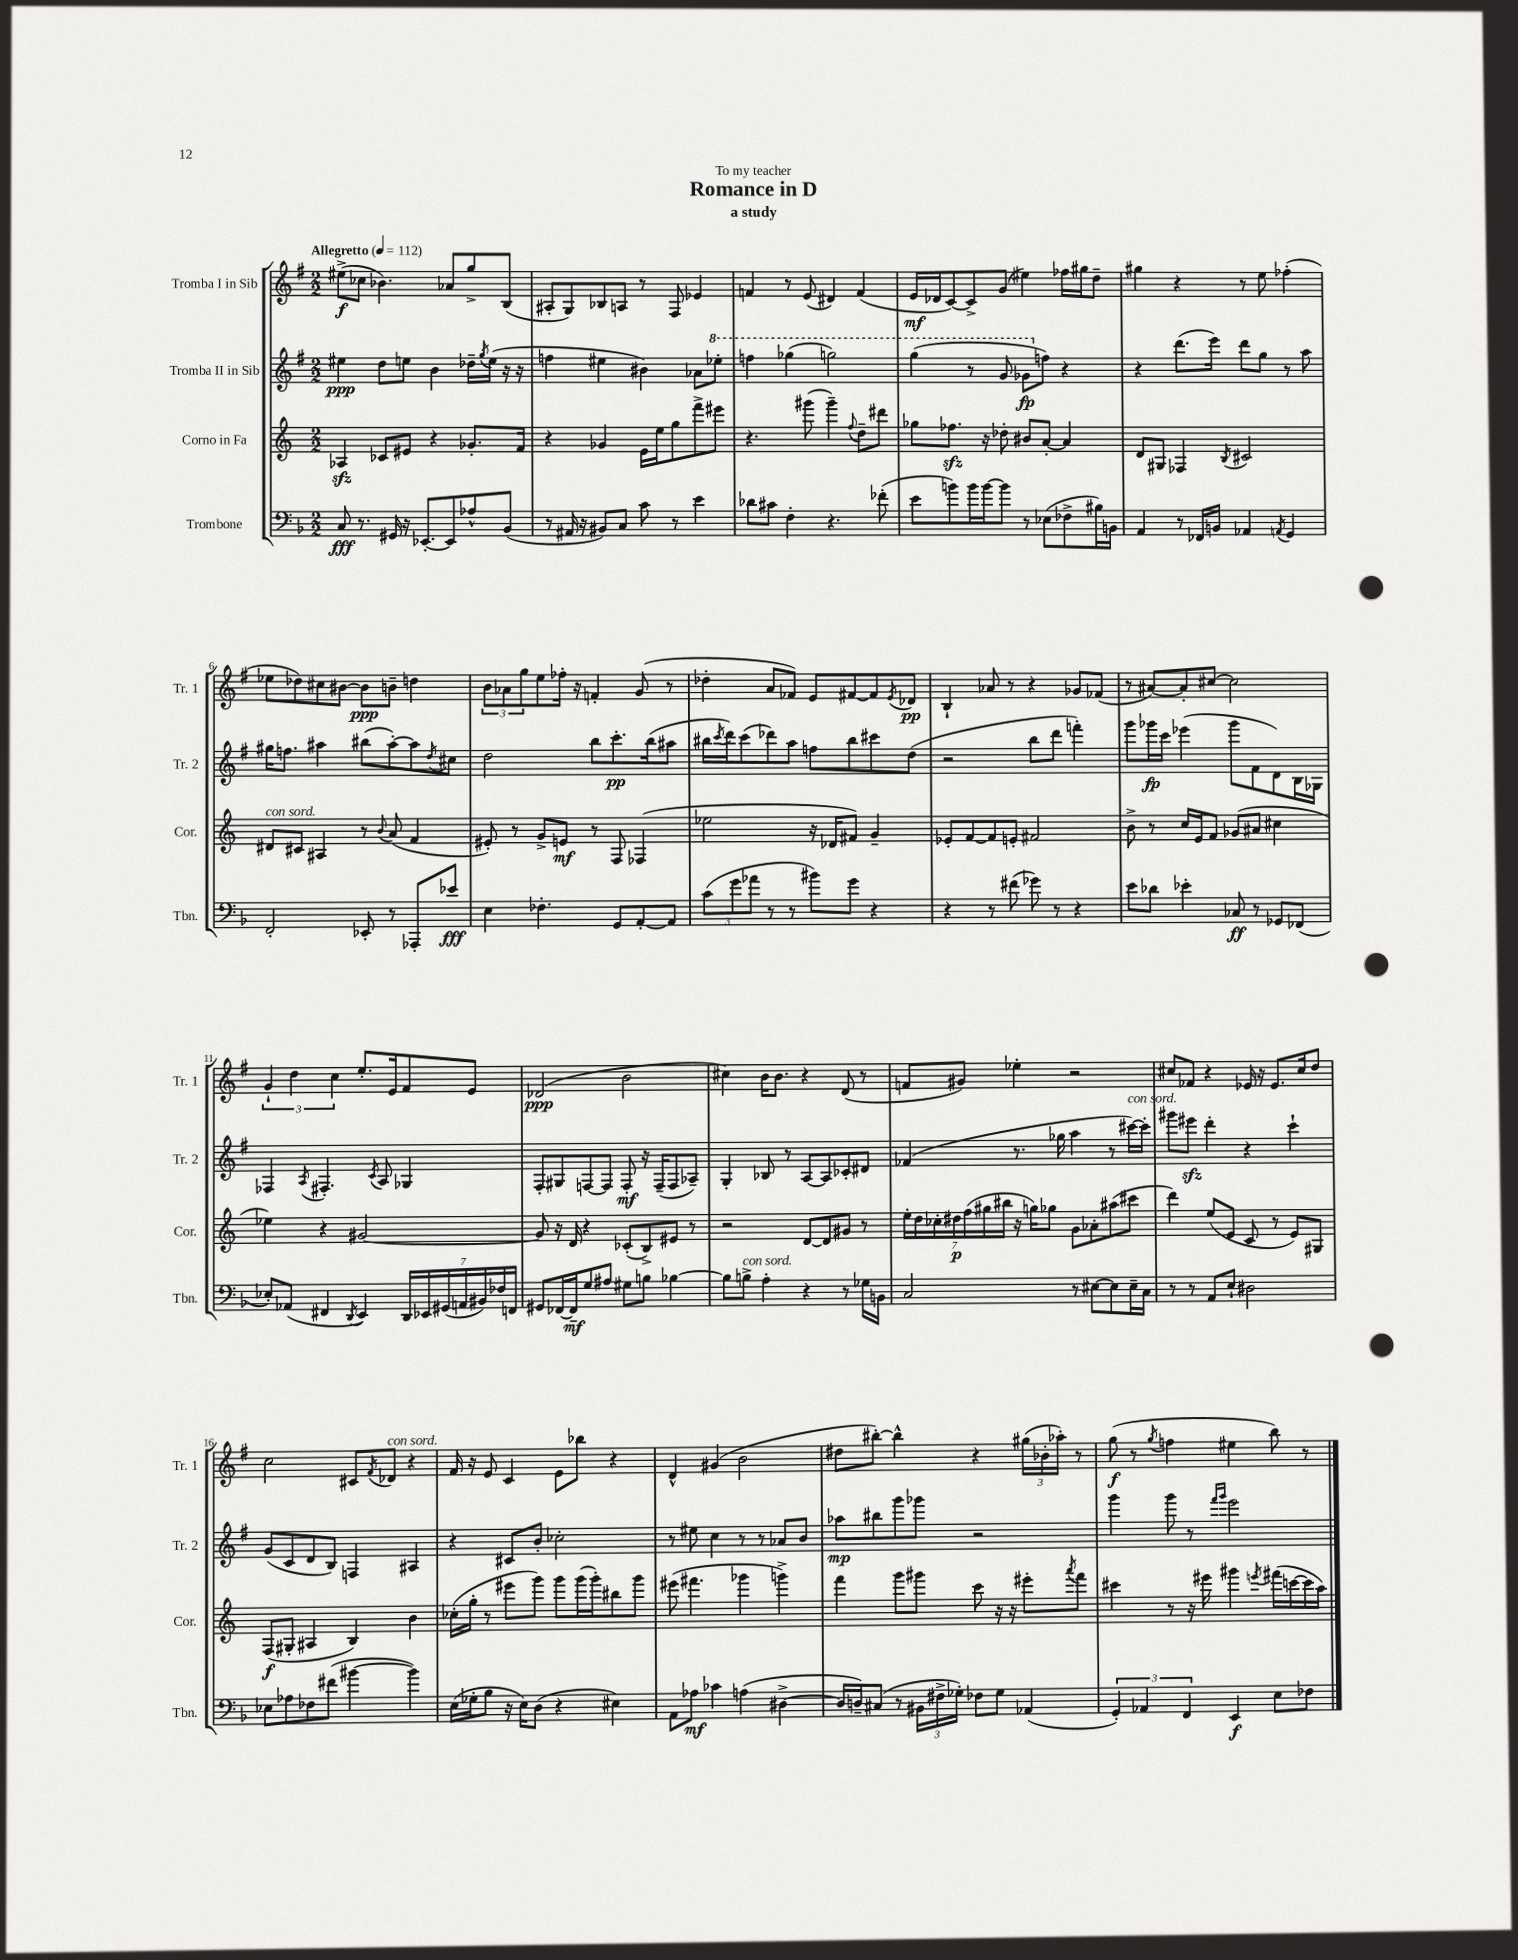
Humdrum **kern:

**kern	**dynam	**kern	**dynam	**kern	**dynam	**kern	**dynam
*part4	*part4	*part3	*part3	*part2	*part2	*part1	*part1
*staff4	*staff4	*staff3	*staff3	*staff2	*staff2	*staff1	*staff1
*I"Trombone	*	*I"Corno in Fa	*	*I"Tromba II in Sib	*	*I"Tromba I in Sib	*
*I'Tbn.	*	*I'Cor.	*	*I'Tr. 2	*	*I'Tr. 1	*
*clefF4	*	*clefG2	*	*clefG2	*	*clefG2	*
*k[b-]	*	*k[]	*	*k[f#]	*	*k[f#]	*
*M2/2	*	*M2/2	*	*M2/2	*	*M2/2	*
*MM112	*	*MM112	*	*MM112	*	*MM112	*
=1	=1	=1	=1	=1	=1	=1	=1
!	!	!	!	!	!	!LO:TX:a:B:t=Allegretto	!
8C/	fff	4A-Xzz/	.	4ee#X\	ppp	(8ee#X^\L	f
8.r	.	.	.	.	.	8cc-X\J	.
.	.	8c-X/L	.	8dd\L	.	4.b-X\)	.
16GG#X/	.	.	.	.	.	.	.
16r	.	8e#X/J	.	8een\J	.	.	.
[8.EE-X'/L	.	.	.	.	.	.	.
.	.	4r	.	4b\	.	.	.
8EE-/]	.	.	.	.	.	8a-X/L	.
8A-X^^/	.	8.g-X'/L	.	16dd-X~\LL	.	8gg^/	.
.	.	.	.	8qgg/	.	.	.
.	.	.	.	(16ee\JJ	.	.	.
(8BB-/J	.	.	.	16r	.	(8B/J	.
.	.	16f/Jk	.	16r	.	.	.
=2	=2	=2	=2	=2	=2	=2	=2
8r	.	4r	.	4ffn\	.	8A#X'/L	.
16AA#X/	.	.	.	.	.	8G/)	.
16r	.	.	.	.	.	.	.
8BB#X/L)	.	4g-X/	.	4ee#X\	.	8B-X/	.
8C/J	.	.	.	.	.	8An/J	.
8c\	.	16e\LL	.	4b#X\)	.	8r	.
.	.	16ee\J	.	.	.	.	.
8r	.	8gg\	.	.	.	8F#/	.
4e\	.	8fff^\	.	8a-X\L	.	4e-X/	.
*	*	*	*	*8va	*	*	*
.	.	8eee#X\J	.	8eee-X'\J	.	.	.
=3	=3	=3	=3	=3	=3	=3	=3
8d-X\L	.	4.r	.	4fffn\	.	4fn/	.
8c#X\J	.	.	.	.	.	.	.
4F'\	.	.	.	(4ggg-X\	.	8r	.
.	.	(8ggg#X\	.	.	.	(8e/	.
4.r	.	4ggg#~\)	.	2gggn\)	.	4d#X/)	.
.	.	8qqff/	.	.	.	.	.
.	.	8dd~\L	.	.	.	(4f/	.
(8f-X'\	.	8ddd#X\J	.	.	.	.	.
=4	=4	=4	=4	=4	=4	=4	=4
8e\L	.	8gg-X\L	.	(4ggg\	.	16e/LL	mf
.	.	.	.	.	.	16d-X/J	.
8bn\)	.	8.ff-Xzz\J	.	.	.	[8c/)	.
16b\L	.	.	.	8r	.	8c^/]	.
[16b\J	.	16r	.	.	.	.	.
8b\J]	.	8dd-X'\	.	8gg/	.	(8g/J	.
8r	.	8b#X/L	.	8gg-X\L	fp	4ee#X\)	.
*	*	*	*	*X8va	*	*	*
(8E-X\L	.	[8a'/J	.	8ffn\J)	.	.	.
8F-X^\	.	4a/]	.	4r	.	16ff-X\LL	.
.	.	.	.	.	.	16gg#X\J	.
16B#X\L)	.	.	.	.	.	8dd~\J	.
16BBn\JJ	.	.	.	.	.	.	.
=5	=5	=5	=5	=5	=5	=5	=5
4AA/	.	8d/L	.	4r	.	4gg#X\	.
.	.	8G#X/J	.	.	.	.	.
8r	.	4F-X/	.	(8.ddd\L	.	4r	.
16FF-X/LL	.	.	.	.	.	.	.
16BBn/JJ	.	.	.	16eee\Jk)	.	.	.
.	.	8qB/	.	.	.	.	.
4AA-X/	.	2c#X/	.	8ddd\L	.	8r	.
.	.	.	.	8gg\J	.	8ee\	.
8qAAn/	.	.	.	.	.	.	.
4GG/	.	.	.	8r	.	(4ff-X'\	.
.	.	.	.	8aa\	.	.	.
!!LO:LB:g=z
=6	=6	=6	=6	=6	=6	=6	=6
!	!	!LO:TX:a:i:t=con sord.	!	!	!	!	!
2FF'/	.	8d#X/L	.	16gg#X\KL	.	8ee-X\L	.
.	.	.	.	8.ffn\J	.	.	.
.	.	8c#X/J	.	.	.	8dd-X\)	.
.	.	4A#X/	.	4aa#X\	.	8cc#X\	.
.	.	.	.	.	.	[8b#X\J	.
8EE-X'/	.	8r	.	(8bb#X\L	.	8b#\L]	ppp
.	.	8qqb/	.	.	.	.	.
8r	.	(8a/	.	[8aa#'\)	.	8bn~\J	.
8AAA-X'/L	.	4f/	.	8aa#\]	.	4ddn\	.
.	.	.	.	8qdd/	.	.	.
8e-X/J	fff	.	.	8cc#X\J	.	.	.
=7	=7	=7	=7	=7	=7	=7	=7
4E\	.	8e#X'/)	.	2dd\	.	12b\L	.
.	.	.	.	.	.	12a-X\	.
.	.	8r	.	.	.	.	.
.	.	.	.	.	.	12gg\	.
4.F-X'\	.	8g^/L	.	.	.	8ee\	.
.	.	8en/J	mf	.	.	16ff-X'\Jk	.
.	.	.	.	.	.	16r	.
.	.	8r	.	8bb\L	.	4fn'/	.
8GG/L	.	8F/	.	8.ccc'\	pp	.	.
[8AA'/	.	(4F-X/	.	.	.	(8g/	.
.	.	.	.	(16bb\k	.	.	.
8AA/J]	.	.	.	8aa#X\J	.	8r	.
=8	=8	=8	=8	=8	=8	=8	=8
(12c\L	.	2ee-X\	.	16bb#X\LL	.	4dd-X'\	.
.	.	.	.	8qccc/	.	.	.
.	.	.	.	16ddd\J)	.	.	.
12g\	.	.	.	.	.	.	.
.	.	.	.	(8ccc\	.	.	.
12a-X\J	.	.	.	.	.	.	.
8r	.	.	.	8ddd-X\)	.	8a/L	.
8r	.	.	.	8aa\J	.	8f-X/J)	.
8b#X\L)	.	16r	.	8ffn\L	.	8e/L	.
.	.	16d-X/KL	.	.	.	.	.
8g\J	.	8f#X/J)	.	8bb#\	.	[8f#X/	.
4r	.	4g~/	.	8ccc#X\	.	8f#/]	.
.	.	.	.	.	.	8qe/	.
.	.	.	.	(8dd\J	.	8d-X/J	pp
=9	=9	=9	=9	=9	=9	=9	=9
4r	.	8e-X'/L	.	2r	.	4B`/	.
.	.	[8f/	.	.	.	.	.
8r	.	8f/]	.	.	.	8a-X/	.
(8f#X\	.	8en'/J	.	.	.	8r	.
8g-X\)	.	2f#X/	.	8bb\L	.	4r	.
8r	.	.	.	8ddd\J	.	.	.
4r	.	.	.	4fffn'\)	.	8g-X/L	.
.	.	.	.	.	.	(8f-X/J	.
=10	=10	=10	=10	=10	=10	=10	=10
8e\L	.	8b^\	.	8ggg\L	.	8r	.
8d-X\J	.	8r	.	16ggg-X\L	fp	[8a#X/L)	.
.	.	.	.	16ccc\JJ	.	.	.
4e-X'\	.	16cc/LL	.	(4eee-X\	.	8a#'/]	.
.	.	16e/J	.	.	.	.	.
.	.	8f/J	.	.	.	[8cc#X/J	.
8C-X/	ff	(8g-X/L	.	8ggg-\L	.	2cc#\]	.
8r	.	8a#X/J	.	8f#\	.	.	.
8GG-X/L	.	4cc#X\	.	8d\)	.	.	.
(8FF-X/J	.	.	.	16B\L	.	.	.
.	.	.	.	16G-X\JJ	.	.	.
!!LO:LB:g=z
=11	=11	=11	=11	=11	=11	=11	=11
8E-X'/L)	.	4ee-X\)	.	4F-X/	.	6g`/	.
(8AA-X/J	.	.	.	.	.	.	.
.	.	.	.	.	.	6dd\	.
.	.	.	.	8qA/	.	.	.
4FF#X/	.	4r	.	4.F#X'/	.	.	.
.	.	.	.	.	.	6cc\	.
8qDD/	.	.	.	.	.	.	.
4EE/)	.	[2g#X/	.	.	.	8.ee'/L	.
.	.	.	.	8qc/	.	.	.
.	.	.	.	8A/	.	.	.
.	.	.	.	.	.	16e/k	.
28DD/LL	.	.	.	4G-X/	.	8f#/	.
28EE-X/	.	.	.	.	.	.	.
(28GG#X/	.	.	.	.	.	.	.
28AAn/	.	.	.	.	.	.	.
.	.	.	.	.	.	8e/J	.
28BB#X/)	.	.	.	.	.	.	.
28F-X/	.	.	.	.	.	.	.
28FFn/JJ	.	.	.	.	.	.	.
=12	=12	=12	=12	=12	=12	=12	=12
8GG#X/L	.	8g#/]	.	8F#'/L	.	(2d-X/	ppp
[16FF-X/L	.	16r	.	8G#X/	.	.	.
16FF-~/J]	mf	16d/	.	.	.	.	.
8G/	.	4r	.	[8Fn/	.	.	.
8A#X/J	.	.	.	8F/J]	.	.	.
8G#X\L	.	(8c-X'/L	.	8F'/	mf	2b\	.
8Bn\J	.	8B^/)	.	16r	.	.	.
.	.	.	.	(16F~/KL	.	.	.
[4B-X\	.	8e#X/J	.	8F/	.	.	.
.	.	8r	.	8A-X~/J)	.	.	.
=13	=13	=13	=13	=13	=13	=13	=13
8B-\L]	.	2r	.	4G'/	.	4cc#X\)	.
!LO:TX:a:i:t=con sord.	!	!	!	!	!	!	!
8Bn^\J	.	.	.	.	.	.	.
4A'\	.	.	.	8B-X/	.	16b\KL	.
.	.	.	.	.	.	8.b\J	.
.	.	.	.	8r	.	.	.
4r	.	[8d/L	.	[8A/L	.	4r	.
.	.	8d/]	.	8A/]	.	.	.
8r	.	8g#X/J	.	8c-X'/	.	(8d/	.
16G-X\LL	.	8r	.	8d#X/J	.	8r	.
16BBn\JJ	.	.	.	.	.	.	.
=14	=14	=14	=14	=14	=14	=14	=14
2C/	.	28ee'\LL	.	(4f-X/	.	8fn/L	.
.	.	28dd\	.	.	.	.	.
.	.	28cc-X'\	.	.	.	.	.
.	.	28dd#X\	p	.	.	.	.
.	.	.	.	.	.	8g#X/J)	.
.	.	(28ff\	.	.	.	.	.
.	.	28gg#X\	.	.	.	.	.
.	.	28bb#X\JJ	.	.	.	.	.
.	.	16r	.	8.r	.	4ee-X'\	.
.	.	16ggn\KL)	.	.	.	.	.
.	.	8gg-X\J	.	.	.	.	.
.	.	.	.	16gg-X\	.	.	.
8r	.	8g\L	.	4aa\	.	2r	.
[8E#X\L	.	8a-X'\	.	.	.	.	.
8E#\]	.	(8aa#X\	.	8r	.	.	.
!	!	!	!	!LO:TX:a:i:t=con sord.	!	!	!
16E#~\L	.	8ccc#X\J	.	[16ccc#X\LL)	.	.	.
16C\JJ	.	.	.	16ccc#'\JJ]	.	.	.
=15	=15	=15	=15	=15	=15	=15	=15
8r	.	4ddd\)	.	8ggg#X\L	.	8cc#X/L	.
8r	.	.	.	8eee#Xzz\J	.	8f-X/J	.
8AA/L	.	(8ee/L	.	4ddd'\	.	4r	.
8E`/J	.	8e/J	.	.	.	.	.
2D#X\	.	8c/	.	4r	.	16e-X/	.
.	.	.	.	.	.	16r	.
.	.	8r	.	.	.	8.e-/L	.
.	.	8e/L)	.	4ccc`\	.	.	.
.	.	.	.	.	.	16cc#/k	.
.	.	8G#X/J	.	.	.	8dd/J	.
!!LO:LB:g=z
=16	=16	=16	=16	=16	=16	=16	=16
8E-X\L	.	(8F/L	f	(8g/L	.	2cc\	.
8A-X\	.	8G#X'/J	.	8c/	.	.	.
8F-X\	.	4A#X/	.	8d/	.	.	.
(8f#X\J	.	.	.	8B/J)	.	.	.
[4b#X\	.	4B/)	.	4Fn/	.	8c#X/L	.
.	.	.	.	.	.	8qf#/	.
!	!	!	!	!	!	!LO:TX:a:i:t=con sord.	!
.	.	.	.	.	.	8d-X/J	.
4b#\])	.	4b\	.	4A#X/	.	4r	.
=17	=17	=17	=17	=17	=17	=17	=17
(16E\LL	.	(16cc-X'\LL	.	4r	.	16f#/	.
16G-X'\J	.	16gg'\JJ	.	.	.	16r	.
8B-\J	.	8r	.	.	.	8e/	.
16r	.	8eee#X\L	.	8c#X/L	.	4c/	.
16E\KL)	.	.	.	.	.	.	.
(8D\J	.	8ggg\J)	.	8b'/J	.	.	.
4r	.	8ggg\L	.	2cc-X'\	.	8e\L	.
.	.	(16ggg\L	.	.	.	8bb-X\J	.
.	.	16ggg'\J)	.	.	.	.	.
4E#X\)	.	8bb#X\	.	.	.	4r	.
.	.	8ggg\J	.	.	.	.	.
=18	=18	=18	=18	=18	=18	=18	=18
8AA\L	.	(8eee#X\	.	8r	.	4d^^/	.
8A-X\J	mf	4.fff#X\	.	8ee#X\	.	.	.
4c-X\	.	.	.	4cc\	.	(4g#X/	.
(4An\	.	4ggg-X\	.	8r	.	2b\	.
.	.	.	.	8r	.	.	.
[4D#X^\	.	4gggn^\)	.	8a-X/L	.	.	.
.	.	.	.	8b/J	.	.	.
=19	=19	=19	=19	=19	=19	=19	=19
16D#/LL]	.	4fff\	.	8aa-X\L	mp	8dd#X\L	.
16Dn~/J)	.	.	.	.	.	.	.
(8C#X/J	.	.	.	8bb#X\	.	[8bb#X'\J)	.
8r	.	8ggg\L	.	8ggg\	.	4bb#^^\]	.
24BB#X\LL	.	8ggg#X\J	.	8ggg-X\J	.	.	.
24F#X^\	.	.	.	.	.	.	.
24G-X'\JJ)	.	.	.	.	.	.	.
8F-X\L	.	8ccc\	.	2r	.	4r	.
8G-\J	.	16r	.	.	.	.	.
.	.	16r	.	.	.	.	.
(4AA-X/	.	8eee#X'\L	.	.	.	(24gg#X\LL	.
.	.	.	.	.	.	24b-X'\	.
.	.	.	.	.	.	24aa-X'\JJ)	.
.	.	8qaaa/	.	.	.	.	.
.	.	8fff\J	.	.	.	8r	.
=20	=20	=20	=20	=20	=20	=20	=20
6GG'/)	.	4ccc#X\	.	4ggg\	.	(8gg\	f
.	.	.	.	.	.	8r	.
6AA-X/	.	.	.	.	.	.	.
.	.	.	.	.	.	8qgg/	.
.	.	8r	.	8ggg\	.	4ffn\	.
6FF/	.	.	.	.	.	.	.
.	.	16r	.	8r	.	.	.
.	.	16eee#X\	.	.	.	.	.
.	.	.	.	16qqfff#/LL	.	.	.
.	.	.	.	16qqggg/JJ	.	.	.
4EE/	f	4ggg#X\	.	2eee\	.	4ee#X\	.
.	.	8qeeen/	.	.	.	.	.
8E\L	.	(16fff#X\LL	.	.	.	8bb\)	.
.	.	[16cccn\	.	.	.	.	.
8F-X\J	.	16ccc\]	.	.	.	8r	.
.	.	16aa\JJ)	.	.	.	.	.
==	==	==	==	==	==	==	==
*-	*-	*-	*-	*-	*-	*-	*-
